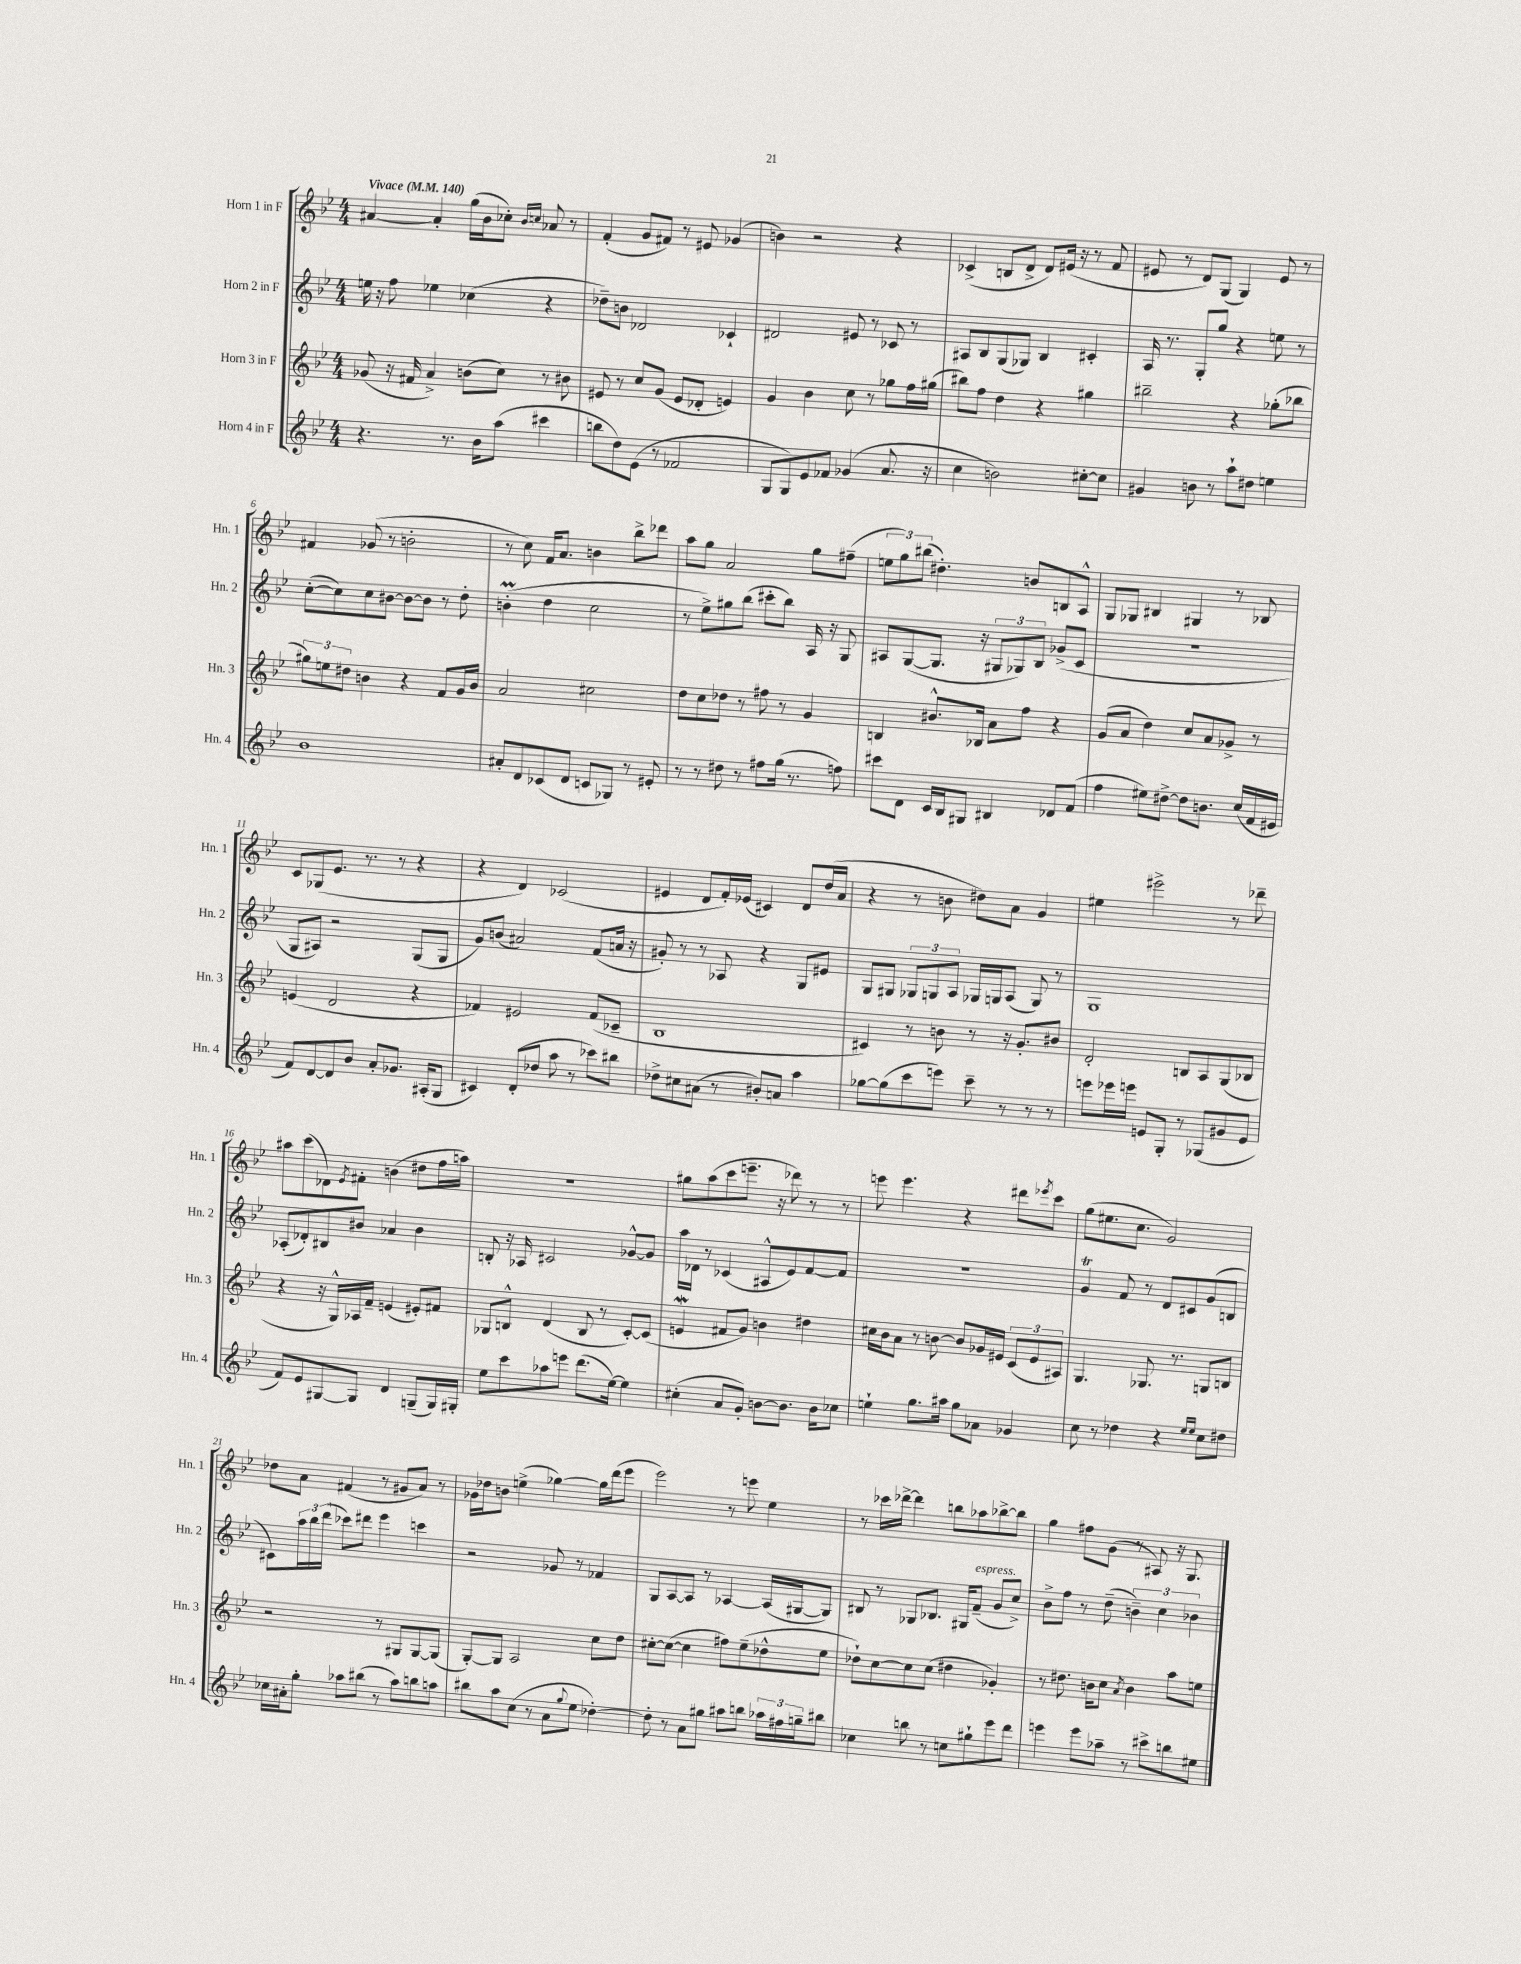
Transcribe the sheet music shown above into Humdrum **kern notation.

**kern	**kern	**kern	**kern
*part4	*part3	*part2	*part1
*staff4	*staff3	*staff2	*staff1
*I"Horn 4 in F	*I"Horn 3 in F	*I"Horn 2 in F	*I"Horn 1 in F
*I'Hn. 4	*I'Hn. 3	*I'Hn. 2	*I'Hn. 1
*clefG2	*clefG2	*clefG2	*clefG2
*k[b-e-]	*k[b-e-]	*k[b-e-]	*k[b-e-]
*M4/4	*M4/4	*M4/4	*M4/4
*MM140	*MM140	*MM140	*MM140
=1	=1	=1	=1
!	!	!	!LO:TX:a:B:t=Vivace
4.r	(8g-X/	16een\	[4a#X/
.	.	16r	.
.	16r	8ff\	.
.	16f#X/	.	.
.	4a^/)	4ee-X\	4a#'/]
8.r	.	.	.
.	(8bn\L	(4cc-X\	(16gg\LL
16b-\KL	.	.	16b-\J
(8aa\J	8cc\J)	.	8cc-X'\J)
.	.	.	16qqb-/LL
.	.	.	16qqccn/JJ
4ccc#X\	8r	4r	8a-X/
.	8b#X\	.	8r
=2	=2	=2	=2
8bbn\L	8e#X/	8dd-X~\L)	(4f'/
8dd\)	8r	8bn\J	.
(8e-\J	8cc/L	2d-X/	8g/L
8r	(8g/J	.	8f#X/J)
2f-X/	8e#/L	.	8r
.	8d-X'/J	.	8e#X/
.	4en/)	4c-X`/	(4g-X/
=3	=3	=3	=3
8G/L	4g/	2d#X/	4bn\)
8G/)	.	.	.
8e-/	4b-\	.	2r
8f-X/J	.	.	.
(4g-X/	8cc\	8e#X/	.
.	8r	8r	.
8.a/	8gg-X\L	8c-X/	4r
.	16ff\L	8r	.
16r	(16gg#X\JJ	.	.
=4	=4	=4	=4
4cc\	8bb#X\L)	8A#X/L	(4c-X^/
.	8ff\J	8B-/	.
2bn\)	4dd\	(8G/	8Bn/L
.	.	8G-X/J)	8d^/J
.	4r	4B-/	8d/L)
.	.	.	(16e#X/Jk
.	.	.	16r
[8cc#X'\L	4gg#X\	4c#X'/	8r
8cc#\J]	.	.	8f/
=5	=5	=5	=5
4g#X/	2bb#X~\	16A/	8e#X/
.	.	8.r	.
.	.	.	8r
8bn\	.	8G'/L	8d/L)
8r	.	8gg/J	(8G/J
8aa`\L	4r	4r	4G/)
8dd#X\J	.	.	.
4een\	(8gg-X'\L	8een\	8e#/
.	8bb-X\J	8r	8r
!!LO:LB:g=z
=6	=6	=6	=6
1b-	12gg#X\L)	([8cc'\L	4f#X/
.	12een\	.	.
.	.	8cc\])	.
.	12dd#X\J	.	.
.	4bn\	8cc\	(8g-X/
.	.	[8b#X\J	8r
.	4r	8b#\L_	2bn'\
.	.	8b#\J]	.
.	8f/L	8r	.
.	16g/L	8dd'\	.
.	16b/JJ	.	.
=7	=7	=7	=7
8a#X'/L	2a/	(4bnm'\	8r
8d/	.	.	8cc\)
(8c-X/	.	4dd\	16f/KL
.	.	.	8.a/J
8d/J	.	.	.
8cn/L	2cc#X\	2cc\	4bn\
8G-X/J)	.	.	.
8r	.	.	8bb-^\L
8e#X'/	.	.	8ddd-X\J
=8	=8	=8	=8
8r	8dd\L	8r	8aa\L
8r	8cc\	8ee-^\L)	8gg\J
8dd#X\	8dd-X\J	8gg#X\	2a/
8r	8r	(8bb-\J	.
8ff#X\L	8ff#X\	8ccc#X'\L	.
(16gg\Jk	8r	8bb-\J)	.
8.r	.	.	.
.	4g/	16A/	8gg\L
.	.	16r	.
8ffn\)	.	8G/	(8ff#X~\J
=9	=9	=9	=9
8ccc#X\L	4Bn/	8A#X/L	12een\L
.	.	.	12gg\)
8d\J	.	([8G/	.
.	.	.	(12bb#X\J
16c/LL	8.b#X^^/L	8.G/J]	4.dd#X'\)
16B-/J	.	.	.
8G#X/J	.	.	.
.	16B-X/Jk	16r	.
4B#X/	8a\L	12G#X/L	.
.	.	12G-X/)	.
.	8ff\J	.	8bn/L
.	.	12B-/J	.
8d-X/L	4r	(8g-X^/L	8Bn/
(8f/J	.	8c/J	8A^^/J
=10	=10	=10	=10
4ff\	(8g/L	1r	8G/L
.	8a/J	.	8G-X/J
8ee#X\L)	4dd\)	.	4B#X/
[8dd#X^\J	.	.	.
8dd#\L]	8cc/L	.	4G#X/
8.bn\J	8a/	.	.
.	8g-X^/J	.	8r
(16cc/LL	.	.	.
16f/	8r	.	8B-X/
16e#X/JJ	.	.	.
!!LO:LB:g=z
=11	=11	=11	=11
8f/L)	(4en/	8G/L	8c/L
[8d/	.	8A#X/J)	(8G-X/
8d/]	2d/	2r	8.e-/J
8b-/J	.	.	.
.	.	.	8.r
8a'/L	.	.	.
8.g-X/J	.	.	8r
.	4r	(8G/L	4r
(16A#X'/KL	.	.	.
8G/J	.	8G/J	.
=12	=12	=12	=12
4c#X/)	4f-X/)	8g/L)	4r
.	.	(8bn/J	.
(8d'/L	2e#X/	2a#X/)	4d/)
8dd-X/J	.	.	.
8aa\	.	.	(2c-X/
8r	.	.	.
8ccc-X\L)	(8f-/L	(8f/L	.
8bb#X\J	8c-X~/J	16an/Jk	.
.	.	16r	.
=13	=13	=13	=13
8dd-X^\L	1B-	8g#X'/)	4e#X/
8cc#X\	.	8r	.
(8a#X\J	.	8r	8d/L
8r	.	8A-X/	16f'/L)
.	.	.	(16e-X/JJ
8b#X'/L)	.	4r	4c#X/)
8an/J	.	.	.
4aa\	.	8G/L	8d/L
.	.	8e#X/J	(16dd/L
.	.	.	16a/JJ
=14	=14	=14	=14
[8gg-X\L	4c#X/)	8G/L	4r
(8gg-\]	.	8G#X/J	.
8ccc\	8r	12G-X/L	8r
.	.	12Gn/	.
8eeen\J)	8bn\	.	8bn\
.	.	12A/J	.
8ccc~\	8r	16G-X/LL	8dd#X\L)
.	.	16Gn/J	.
8r	16r	(8A/J	8a\J
.	8.g'/L	.	.
8r	.	8G/)	4g/
8r	8b#X/J	8r	.
=15	=15	=15	=15
8eeen\L	2d'/	1G	4ee#X\
16eee-X\L	.	.	.
16eeen\JJ	.	.	.
8en/L	.	.	2eee#X^\
8G'/J	.	.	.
8r	8Bn/L	.	.
(8G-X/L	8A/	.	.
8g#X/	(8G/	.	8r
8e/J	8B-X/J	.	8ddd-X~\
!!LO:LB:g=z
=16	=16	=16	=16
8f/L)	4r	(8A-X'/L	8aa#X\L
8e-/	.	8d-X'/)	(8ccc\
[8G#X/	16r	8B#X/	8d-X\)
.	16G^^/LL)	.	.
.	.	.	8qe-/
8G#/J]	16A-X/	8b#X/J	8f#X'\J
.	16f~/JJ	.	.
4d/	(4en/	4a-X/	(4bn\
(8Gn~/L	8e#X'/L)	4b#\	8dd#X\L
16G/L)	8f#X/J	.	16ff\L
16G#X'/JJ	.	.	16aan\JJ)
=17	=17	=17	=17
8ee-\L	8G-X/L	8Bn'/	1r
8ccc\	8Bn^^/J	16r	.
.	.	16A-X/	.
8aa-X\	(4d/	2c#X/	.
8eeen\J	.	.	.
(8.ddd\L	8B/	.	.
.	8r	.	.
[16ee-\Jk)	.	.	.
4ee-\]	[8c'/L)	[8g-X^^/L	.
.	(8c/J]	8g-/J]	.
=18	=18	=18	=18
(4cc#X'\	4enW/	16aa\LL	8gg#X\L
.	.	16d-X\JJ	.
.	.	8r	(8aa\
8a/L	8f#X/L	(4c-X/	8ccc\
8g'/J)	8g/J)	.	8.eeen~\J
[8bn\L	4bn\	8A#X^^/L	.
.	.	.	16r
8.b\J]	.	8e-/)	8ddd-X\)
.	4dd#X\	[8f/	8r
16b\KL	.	.	.
8cc-X\J	.	8f/J]	8r
=19	=19	=19	=19
4een`\	16cc#X\LL	1r	8eeen\
.	16b-\J	.	.
.	8a\J	.	4.eee\
8.gg\L	8r	.	.
.	[8bn\	.	.
16aa#X\Jk	.	.	.
8gg\L	8b/L]	.	4r
8a-X\J	16g-X/L	.	.
.	16e#X/JJ	.	.
4g-X/	(12c/L	.	8ddd#X\L
.	12e#/	.	.
.	.	.	8qeee-X/
.	.	.	8ccc\J
.	12A#X/J)	.	.
=20	=20	=20	=20
8cc\	4.G/	4gT/	(8gg\L
8r	.	.	8.ee#X\
4dd-X\	.	8f/	.
.	.	.	8.cc\J
.	8.G-X/	8r	.
4r	.	8d/L	2g/)
.	8.r	.	.
.	.	8c#X/	.
16qqee-/LL	.	.	.
16qqee-/JJ	.	.	.
8cc\L	8Gn/L	(8g/	.
8dd#X\J	8Bn/J	8Bn/J	.
!!LO:LB:g=z
=21	=21	=21	=21
16cc-X\LL	2r	8c#X\L)	8dd-X\L
16a#X'\J	.	.	.
8gg'\J	.	24aa\L	8a\J
.	.	24bb-\	.
.	.	(24ddd\JJ	.
8aa-X\L	.	8ccc-X\L)	(4f#X/
(8bb#X\J	.	8ddd#X\J	.
8r	8r	4eee-\	8r
8aa-\L)	8G#X/L	.	8g#X/L
8bbn\	[8G#/	4cccn\	8a/J)
8aan\J	(8G#/J]	.	8r
=22	=22	=22	=22
8bb#X\L	[8G'/L)	2r	16g-X\LL
.	.	.	16dd-X\J
8aa\	8G/J]	.	8bn\J
(8cc\J	2A/	.	(4een^\
8r	.	.	.
8a\L	.	8g-X/	[4gg-X\)
8qqgg/	.	.	.
8ee-\J	.	8r	.
[4dd-X'\)	8cc\L	4f-X/	16gg-\LL]
.	.	.	(16ddd\J
.	8dd\J	.	8eee-\J
=23	=23	=23	=23
8dd-'\]	[8cc#X'\L	8G/L	2eee-\)
8r	(8cc#\J_	[8A/	.
8a\L	4cc#\]	8A/J]	.
8gg#X\J	.	8r	.
8aa#X\L	8ff#X\L)	[4A-X/	8r
8bbn\J	(8ee-~\	.	8eeen\
24aa-X\LL	8dd-X^^\	(16A-/LL]	4ee-\
24ff#X\	.	.	.
.	.	[16G#X/J	.
24ggn~\J	.	.	.
8bb#X\J	8ee-\J	8G#/J])	.
=24	=24	=24	=24
4cc-X\	8dd-X`\L)	8B#X/	8r
.	[8cc\	8r	16ccc-X\LL
.	.	.	[16ddd-X^\JJ
8bbn\	8cc\]	8G-X/L	4ddd-\]
8r	(8cc\J	8.B-X/J	.
8ccn\L	4dd#X\	.	8bbn\L
.	.	16G#X/KL	.
!	!	!LO:TX:a:i:t=espress.	!
8gg#X`\	.	(8f~/J	8aa-X\
8eee-\	4g-X'/)	8g/L	[8bb-X^\
8ddd\J	.	8cc^/J)	8bb-\J]
=25	=25	=25	=25
4eeen\	8r	8b-^\L	4gg\
.	8.dd#X\	8ff\J	.
8eee\L	.	8r	8ff#X\L
.	16bn\KL	.	.
8aa-X~\J	8cc\J	(8dd~\	(8g\J
.	8qa/	.	.
8r	4b\	6bn~\)	8r
8ccc#X^\L	.	.	8A#X/)
.	.	6cc\	.
8bbn\	8aa\L	.	16r
.	.	.	8.G/
.	.	6b-X\	.
8ee#X\J	8een\J	.	.
==	==	==	==
*-	*-	*-	*-
